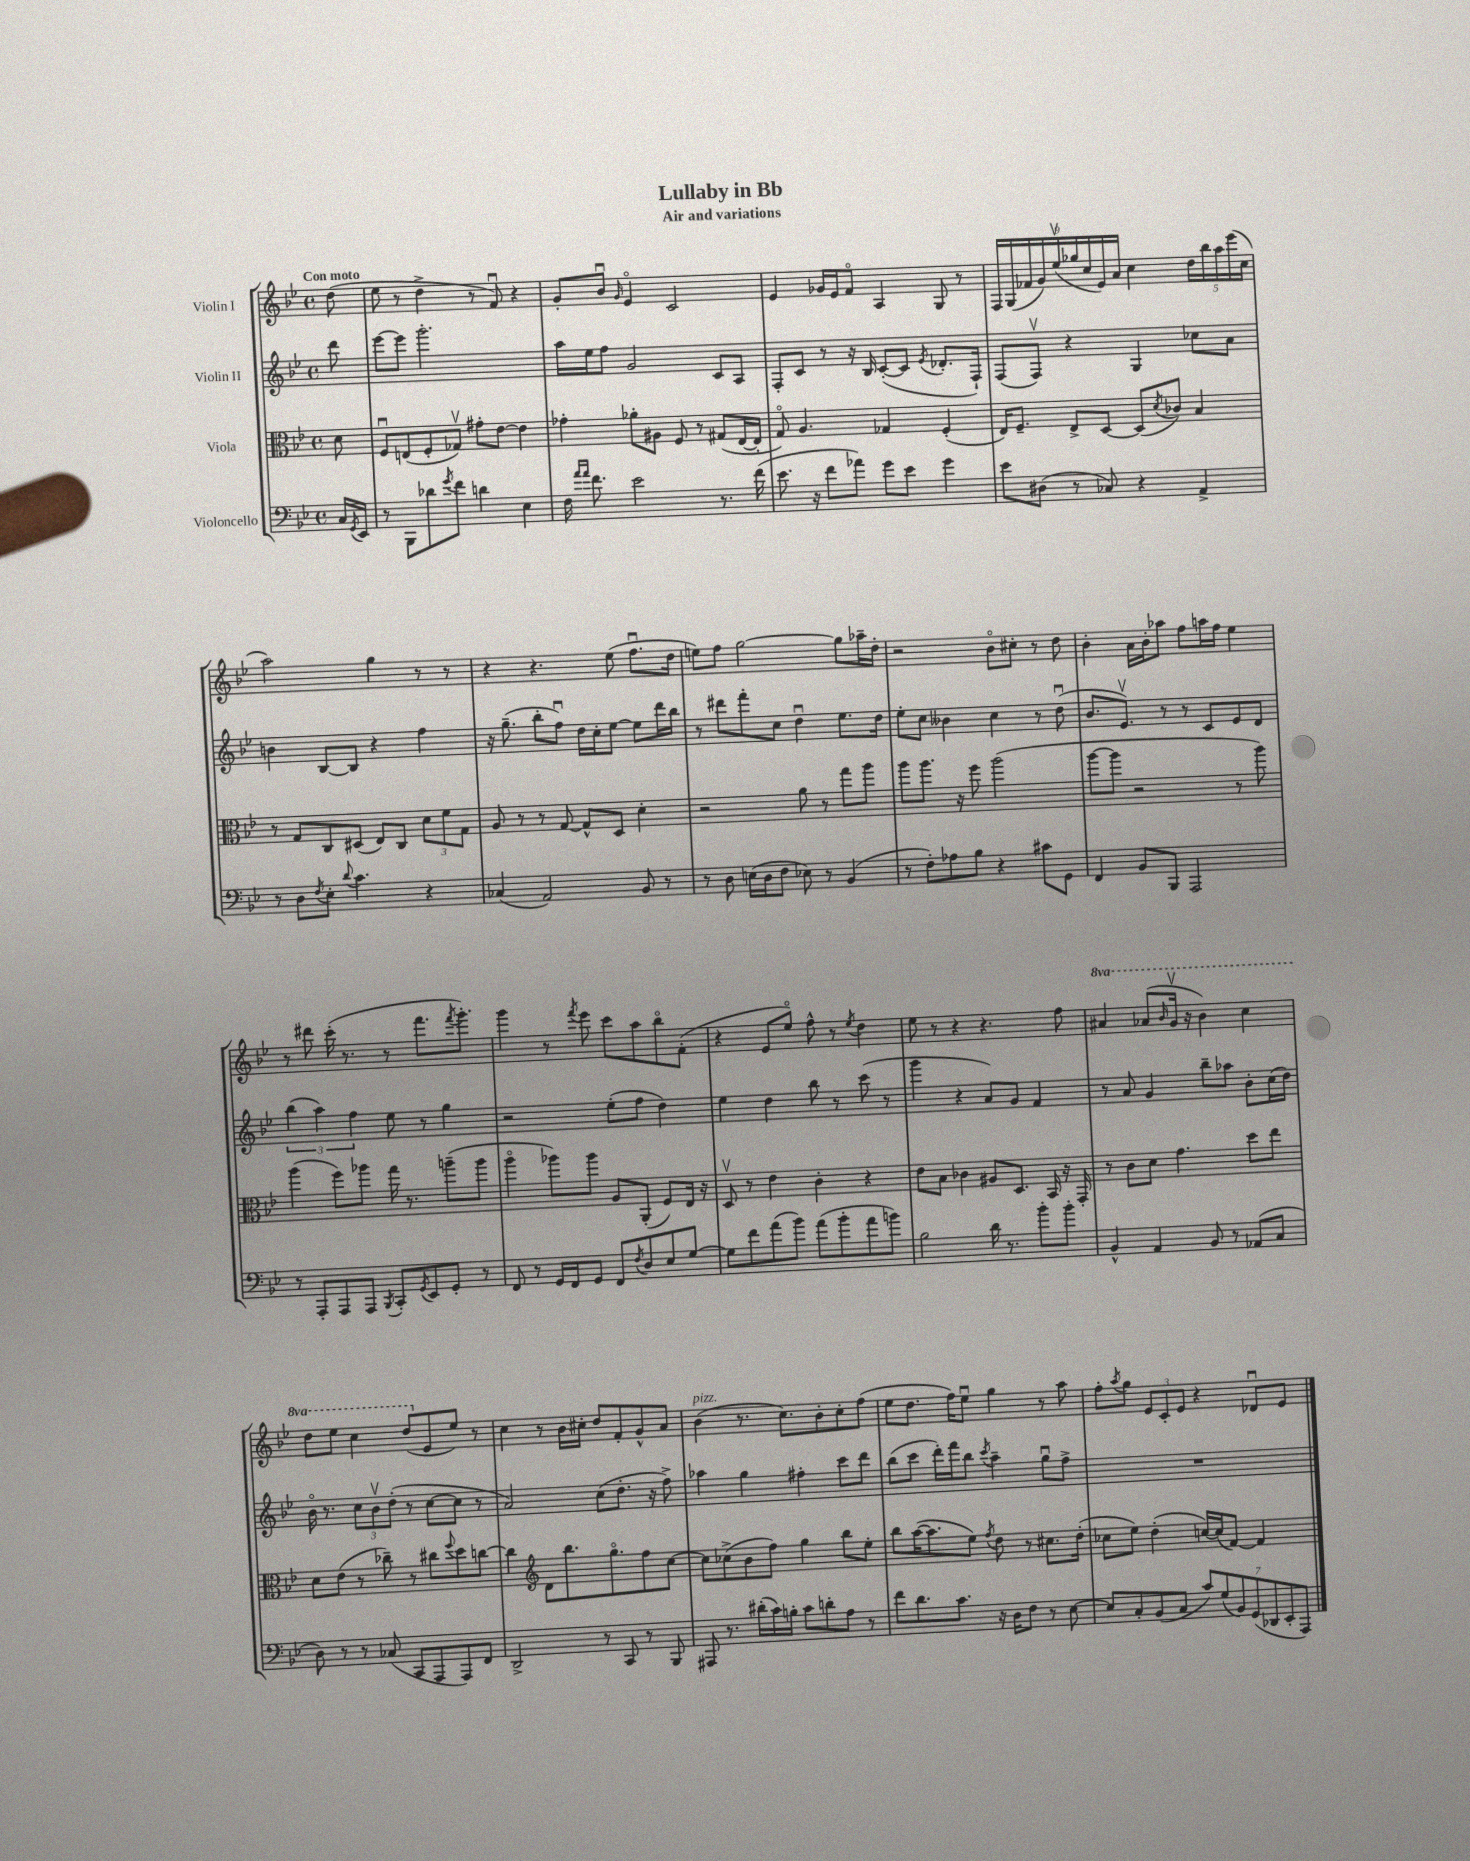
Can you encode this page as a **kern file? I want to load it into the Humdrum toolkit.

**kern	**kern	**kern	**kern
*staff4	*staff3	*staff2	*staff1
*clefF4	*clefC3	*clefG2	*clefG2
*k[b-e-]	*k[b-e-]	*k[b-e-]	*k[b-e-]
*M4/4	*M4/4	*M4/4	*M4/4
*met(c)	*met(c)	*met(c)	*met(c)
16C	8d	8ddd	(8dd
8qGG	.	.	.
16EE-	.	.	.
=	=	=	=
8r	8Fu	[8eee-	8ee-
8BBB-	(8E	8eee-]	8r
8d-	8F'	2.ggg'	4dd^
8qg	.	.	.
8f	8G-v)	.	.
4d	8g#'	.	8r
.	[8e-	.	8fu)
4E-	4e-]	.	4r
=	=	=	=
16F	4g-'	16aa	8g'
16qqa	.	.	.
16qqa	.	.	.
8.f	.	16ee-	.
.	.	8ff	8b-u
.	.	.	16qqg
2e-	8a-'	2g	4e-o
.	8A#	.	.
.	8F	.	2c
.	8r	.	.
8.r	(8G#	8c	.
.	[16E-	8A	.
(16f	16E-']	.	.
=	=	=	=
8.e-	8Go)	8F'	4e-
.	4.A	8c	.
16r	.	.	.
8f	.	8r	16g-
.	.	.	16e-
8a-)	.	16r	8fo
.	.	16B-	.
8g	4G-	([8c'	4A
8e-	.	8c]	.
.	.	8qe-	.
4g	(4F'	8.d-'	8G
.	.	.	8r
.	.	16F`)	.
=	=	=	=
8e-	16E-)	(8F	18F
.	.	.	(18G
.	8.F~	.	.
.	.	.	18f-
(8D#	.	8Fv)	.
.	.	.	18g)
.	.	.	(18ee-v
8r	8E-^	4r	.
.	.	.	18gg-
.	.	.	18cc
8C-)	[8D	.	.
.	.	.	18e-)
.	.	.	18a
4r	(8D]	4G	4cc
.	8qd	.	.
.	8c-)	.	.
4AA^	4B-	8cc-	20dd
.	.	.	20bb-
.	.	.	20aa
.	.	8a	.
.	.	.	(20eee-
.	.	.	20cc
=	=	=	=
8r	8r	4b	2aa)
8D	8G	.	.
8qF	.	.	.
8E-'	8C	[8B-	.
8qqd	.	.	.
4.c	(8D#	8B-]	.
.	8E-)	4r	4gg
.	8C	.	.
4r	12d	4ff	8r
.	12f	.	.
.	.	.	8r
.	12G	.	.
=	=	=	=
(4C-	8A	16r	4r
.	.	(8.gg~	.
.	8r	.	.
2AA)	8r	8bb-'	4.r
.	[8G	8ffu)	.
.	8G^^]	16dd	.
.	.	16cc'	.
.	8D	[8ee-	(8ee-
8BB-	4d'	8ee-]	8.ffu
8r	.	16ddd	.
.	.	16bb-	16dd
=	=	=	=
8r	2r	8r	8ee)
8D	.	8ddd#	8ff
(16E	.	8fff'	[2gg
16D	.	.	.
8F	.	8cc	.
8E-)	8a	4ddu	.
8r	8r	.	.
(4BB-	8gg	8.ee-	8gg]
.	8aa	.	16aa-~
.	.	16dd	16dd'
=	=	=	=
8r	8aa	8ee-'	2r
8F')	8.aa	8cc	.
8A-	.	4b--	.
.	16r	.	.
8B-	8ff	.	.
4r	(2aa	4cc	8b-o
.	.	.	8cc#'
8c#	.	8r	8r
8GG	.	(8ddu	8dd
=	=	=	=
4FF	[8aa	8.b-	4b-'
.	8aa]	.	.
.	.	8.e-v)	.
8BB-	2r	.	16a
.	.	.	16b-'
8BBB-	.	8r	8aa-
2AAA	.	8r	8ff
.	.	8c	16aa
.	.	.	16ff
.	8r	8e-	4ee-
.	8aa)	8d	.
=	=	=	=
8r	(4aa	(6bb-	8r
8AAA'	.	.	8ddd#
.	.	6aa)	.
8AAA	8ff)	.	(16ccc'
.	.	.	8.r
.	.	6ff	.
8AAA	8aa-	.	.
8qBBB-	.	.	.
8CC'	16gg	8ee-	8r
.	8.r	.	.
8qGG	.	.	.
8EE-	.	8r	8.fff
8GG'	(8aa~	4gg	.
.	.	.	8qfff
.	.	.	8.ggg')
8r	8aa	.	.
=	=	=	=
8FF	4aao	2r	4ggg
8r	.	.	.
16GG	8aa-)	.	8r
16FF	.	.	.
.	.	.	8qfff
8GG	8aa-	.	8eee-
8FF	8A	(8ee-'	8ccc
8qF	.	.	.
8D	(8AA'	8ff	8aa
8E-	8F)	4dd)	8bb-o
[8G	16E-	.	(8f'
.	16r	.	.
=	=	=	=
8G]	8Dv	4ee-	4r
8f	8r	.	.
(8a	4e-	4dd	8e-
8b-)	.	.	8ee-o)
(8a	4c'	8bb-	8ff^^
8b-'	.	8r	8r
.	.	.	8qee-
8a	4r	(8ccc	4dd
8b)	.	8r	.
=	=	=	=
2B-	8e-	4ggg	8ee-
.	8B-	.	8r
.	4c-	4r	4r
16d	8A#	8a)	4.r
8.r	.	.	.
.	8.D	8g	.
8b-'	.	4f	.
.	16BB-	.	.
8b-'	16r	.	8ff
.	16GG'	.	.
=	=	=	=
4BB-^^	8r	8r	4aa#
.	8c	8a	.
4AA	8d	4g	(8aa-
.	.	.	16qqbb-
.	4.g	.	16ggv
.	.	.	16r
8BB-	.	8bb-~	4bb-)
8r	.	8aa-	.
(8AA-	8dd	8b-'	4ccc
8C	8ee-	(16cc	.
.	.	16dd)	.
=	=	=	=
8D)	8d	16b-o	8ddd
.	.	8.r	.
8r	(8e-	.	8eee-
8r	8r	12cc	4ccc
.	.	12b-v	.
(8C-	8cc-~)	.	.
.	.	(12dd'	.
8CC	8r	8r	(8ddd
8AAA	8cc#	[8cc	8e-
.	8qqff	.	.
8AAA)	8dd	8cc]	8ee-)
8FF	[8cc	8r	8r
=	=	=	=
2DD^	4cc]	2a)	4cc
*	*clefG2	*	*
.	8d	.	8r
.	8.bb-	.	16b-
.	.	.	16cc#'
8r	.	(8cc	8dd
.	8.ggo	.	.
8CC	.	8.dd'	8f'
8r	8ff	.	8g^^
.	.	16r	.
8BBB-	[8cc	8ff^)	8a
=	=	=	=
8AAA#	8cc]	4aa-	(4b-
8.r	(8cc-^	.	.
.	8b-	4gg	8.r
(16d#'	.	.	.
16c)	8ff)	.	.
16B'	.	.	8.cc)
8c	4gg	4ff#'	.
8d'	.	.	8b-'
8A	8bb-	8ccc	8cc'
8r	8ee-'	8ddd	(8ff
=	=	=	=
8f	8bb-	(8bb-	8ee-
8.d	([16aa	8ccc	8.dd
.	8.aa]	.	.
.	.	16ddd')	.
8.c	.	16fff	16ff)
.	8ee-)	8bb-	8ee-u
.	8qff	8qccc	.
16r	8dd	4aa~	4gg
16D	.	.	.
8F	8r	.	.
8r	8.cc#	8ggu	8r
[8E-	.	8ff^	8aa
.	(16dd'	.	.
=	=	=	=
8E-]	8cc-	1r	8ff'
.	.	.	8qaa
8C'	8ee-)	.	8gg
(8BB-	(4dd'	.	12e-
.	.	.	12c'
8C	.	.	.
.	.	.	12e-
14c)	[16cc)	.	4r
.	(16cc]	.	.
(14G	.	.	.
.	[8f)	.	.
14BB-)	.	.	.
(14GG	.	.	.
.	4f]	.	8d-u
14DD-	.	.	.
14EE-'	.	.	.
.	.	.	8e-
14AAA)	.	.	.
==	==	==	==
*-	*-	*-	*-
